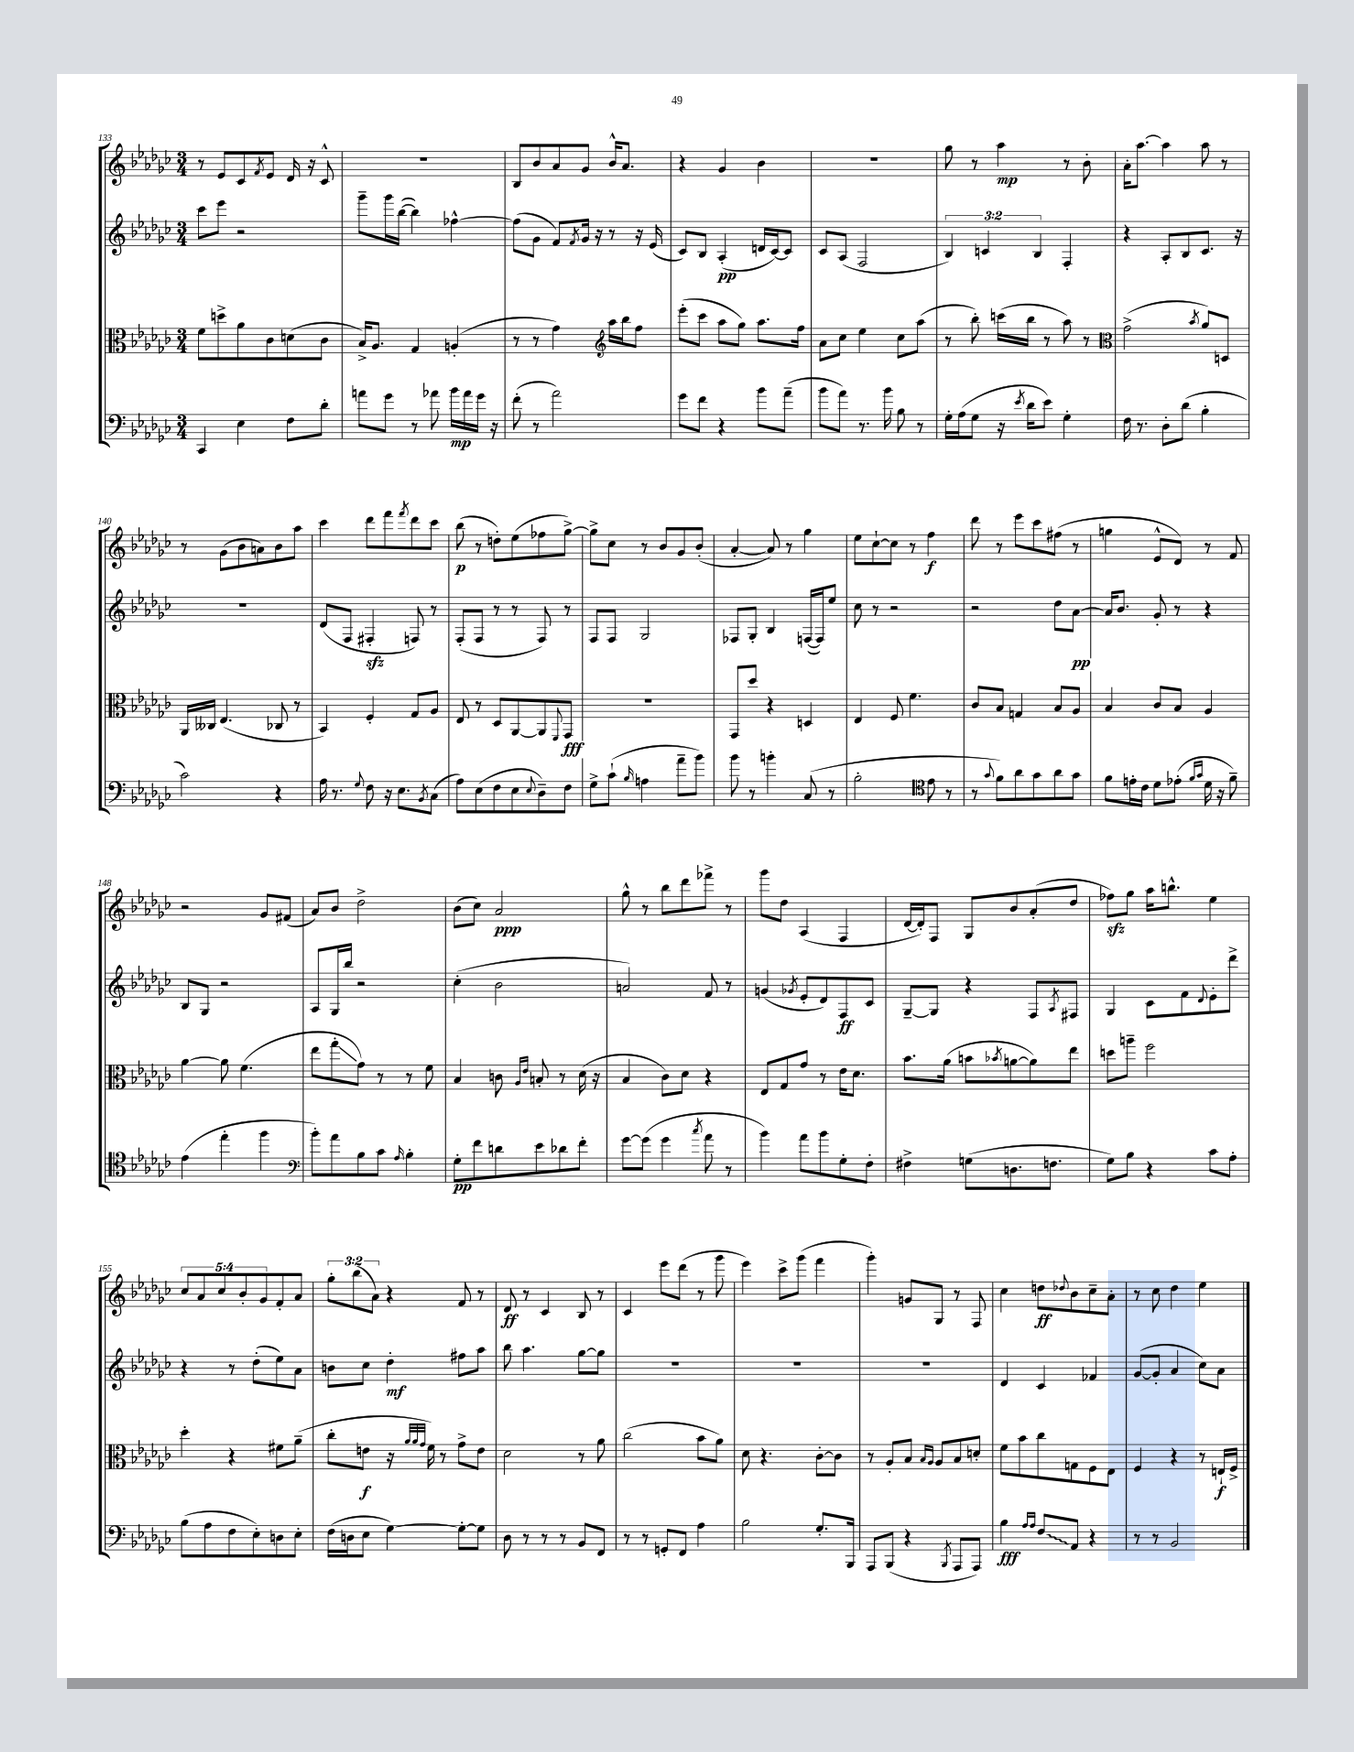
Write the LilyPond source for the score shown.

<<
\new StaffGroup <<
\new Staff = "s0" {
    \clef treble \key ges \major \numericTimeSignature \time 3/4 \override Staff.TupletNumber.text = #tuplet-number::calc-fraction-text
    r8 ees'8 ces'8 \acciaccatura { f'8 } ees'8 des'16 r16 ces'8-^ |
    R2. |
    bes8 bes'8 aes'8 ges'8 bes'16-^ aes'8. |
    r4 ges'4 bes'4 |
    R2. |
    ges''8 r8 aes''4\mp r8 bes'8-. |
    aes'16-. aes''8.~ aes''4 aes''8 r8 |
    r8 ges'8( bes'8 a'8) bes'8 aes''8 |
    ces'''4 des'''8 f'''8 \acciaccatura { f'''8 } des'''8 ces'''8 |
    bes''8\p( r8 d''8-.) ees''8( fes''8 ges''8~->) |
    ges''8-> ces''8 r8 bes'8 ges'8 bes'8-.( |
    aes'4~-. aes'8) r8 ges''4 |
    ees''8 ces''8~-! ces''8 r8 f''4\f |
    des'''8 r8 ees'''8 ces'''8 fis''8( r8 |
    g''4 ees'8-^ des'8) r8 f'8 |
    r2 ges'8 fis'8( |
    aes'8) bes'8 des''2-> |
    bes'8( ces''8) aes'2\ppp |
    ges''8-^ r8 bes''8 des'''8 fes'''8-> r8 |
    ges'''8 des''8 aes4( f4 |
    des'16~ des'16-.) f8 ges8 bes'8 aes'8-.( des''8 |
    fes''8\sfz) ges''8 aes''16 b''8.-^ ees''4 |
    \tuplet 5/4 { ces''8 aes'8 ces''8 bes'8-. ges'8 } f'8-. aes'8 |
    \tuplet 3/2 { ges''8-. bes''8( aes'8) } r4 f'8 r8 |
    des'8\ff r8 ces'4 bes8 r8 |
    ces'4 ees'''8 des'''8( r8 ges'''8 |
    ees'''4) ces'''8-> ges'''8( f'''4 |
    ges'''4-.) g'8 ges8 r8 f8 |
    ces''4 d''8\ff \appoggiatura { des''8 } bes'8 ces''8-- aes'8-. |
    r8 ces''8 des''4 ees''4 \bar "|." |
}
\new Staff = "s1" {
    \clef treble \key ges \major \numericTimeSignature \time 3/4 \override Staff.TupletNumber.text = #tuplet-number::calc-fraction-text
    ces'''8 ees'''8 r2 |
    ges'''8-- ges'''16 bes''16~( bes''4) fes''4~-^ |
    fes''8( ges'8 f'8) \acciaccatura { f'8 } ges'16 r16 r8 r16 ees'16( |
    ces'8) bes8 aes4-.\pp( d'16 ces'16~) ces'8 |
    ces'8 aes8( f2 |
    \tuplet 3/2 { bes4) c'4 bes4 } f4-. |
    r4 aes8-. bes8 ces'8. r16 |
    R2. |
    des'8( f8 fis4-.\sfz f8) r8 |
    f8-.( f8 r8 r8 f8) r8 |
    f8 f8 ges2 |
    fes8 ges8-. bes4 f16~( f16) ees''8 |
    ces''8 r8 r2 |
    r2 des''8 aes'8~\pp |
    aes'16 bes'8. ges'8-. r8 r4 |
    bes8 ges8 r2 |
    aes8 ges16 bes''16 r2 |
    ces''4-.( bes'2 |
    a'2) f'8 r8 |
    g'4( \acciaccatura { ges'8 } ees'8-. des'8) f8\ff ces'8 |
    ges8~-- ges8 r4 f8 \acciaccatura { aes8 } fis8 |
    ges4 ces'8 f'8 \appoggiatura { des'8 } ees'8-. des'''8-> |
    r4 r8 des''8-.( ees''8) aes'8 |
    b'8 ces''8 des''4-.\mf fis''8 aes''8 |
    bes''8 aes''4. ges''8~ ges''8 |
    R2. |
    R2. |
    R2. |
    des'4 ces'4 fes'4 |
    ges'8~( ges'8-. aes'4 ces''8) aes'8 \bar "|." |
}
\new Staff = "s2" {
    \clef alto \key ges \major \numericTimeSignature \time 3/4
    f'8 d''8-> aes'8 ces'8 d'8( ces'8 |
    bes16->) aes8. ges4 a4-.( |
    r8 r8 ges'4) \clef treble aes''16 bes''16 f''8 |
    ees'''8-.( ces'''8 aes''8 ges''8) aes''8. f''16 |
    aes'8 ces''8 ees''4 ces''8 aes''8( |
    r8 bes''8-.) c'''16( bes''16 r8 aes''8) r8 |
    \clef alto ges'2->( \acciaccatura { bes'8 } aes'8) d8 |
    aes,16 ceses16 ees4.( ces8 r8 |
    bes,4) f4-. ges8 aes8 |
    ees8 r8 des8 aes,8~ aes,8 \appoggiatura { f,8 } ges,8\fff |
    R2. |
    ges,8 des''8 r4 d4 |
    ees4 f8 f'4. |
    ces'8 bes8 g4 bes8 aes8 |
    bes4 ces'8 bes8 aes4 |
    aes'4~ aes'8 f'4.( |
    ees''8 ges''8-.\glissando ges'8) r8 r8 f'8 |
    bes4 c'8 \grace { aes16 ees'16 } b8-. r8 des'16( r16 |
    bes4 ces'8) des'8 r4 |
    ees8 ges8 ges'8 r8 ees'16 des'8. |
    bes'8. aes'16( b'8 \acciaccatura { bes'8 } a'8~ a'8) ees''8 |
    d''8 a''8-- f''2 |
    des''4-. r4 fis'8 aes'8--( |
    ces''8-. e'8\f r16 \grace { aes'32 aes'32 ges'32 } f'16) r8 ges'8-> e'8 |
    des'2 r8 aes'8 |
    ces''2( bes'8 aes'8) |
    des'8 r4. ces'8~-. ces'8 |
    r8 aes8-. bes8 \grace { bes16 aes16 } aes8 bes8 d'8-. |
    f'8 bes'8 ces''8 g8 f8 ees8 |
    f4 r4 r8 e16-!\f f16-> \bar "|." |
}
\new Staff = "s3" {
    \clef bass \key ges \major \numericTimeSignature \time 3/4
    ces,4 ees4 f8 des'8-. |
    a'8 ges'8 r8 aes'8 bes'16\mp aes'16 ges'16 r16 |
    f'8-.( r8 aes'2) |
    ges'8 f'8 r4 bes'8 aes'8--( |
    bes'8 aes'8) r8. bes'16 bes8 r8 |
    ges16-. aes16( ges8 r16 \acciaccatura { ees'8 } des'16 ees'8) ges4-. |
    f16 r8. des8-. des'8( bes4-. |
    ces'2) r4 |
    aes16 r8. \appoggiatura { ges8 } f8 r16 ees8. \acciaccatura { bes,8 } ces8( |
    aes8) ees8( f8 ees8 \appoggiatura { ees8 } des8--) f8 |
    ges8-> ces'8-!( \grace { bes16 } a4 aes'8-- bes'8) |
    bes'8 r8 b'4-. ces8( r8 |
    bes2-. \clef tenor ees'8 r8 |
    r8 \appoggiatura { ges'8 } f'8) aes'8 ges'8 aes'8 ges'8 |
    f'8 e'16-. ces'16 des'8 ees'8-.( \grace { f'16 ges'16 } des'16 r16 f'8--) |
    ees'4( ees''4-. f''4 |
    \clef bass bes'8-.) aes'8 bes8 ces'8 \grace { aes16 } bes4-. |
    ges8-.\pp f'8 d'8 ees'8 des'8 f'8-. |
    ges'8~ ges'8( ges'4 \acciaccatura { ces''8 } aes'8 r8 |
    bes'4) aes'8 bes'8 ges8-. f8-. |
    fis4-> g8( d8. f8. |
    ges8) bes8 r4 ces'8 aes8-. |
    bes8( aes8 f8 ees8-.) d8 ees8-. |
    f16( d16 ees8 ges4~) ges8~-. ges8 |
    des8 r8 r8 r8 bes,8 f,8 |
    r8 r8 g,8-. f,8 aes4 |
    bes2 ges8.-. bes,,16 |
    aes,,8 bes,,8( r4 \acciaccatura { bes,,8 } aes,,8 aes,,8) |
    bes4\fff \grace { aes16 aes16 } \once \override Glissando.style = #'zigzag f8\glissando aes,8 r4 |
    r8 r8 bes,2 \bar "|." |
}
>>
>>
\layout { \context { \Score currentBarNumber = #133 } }
